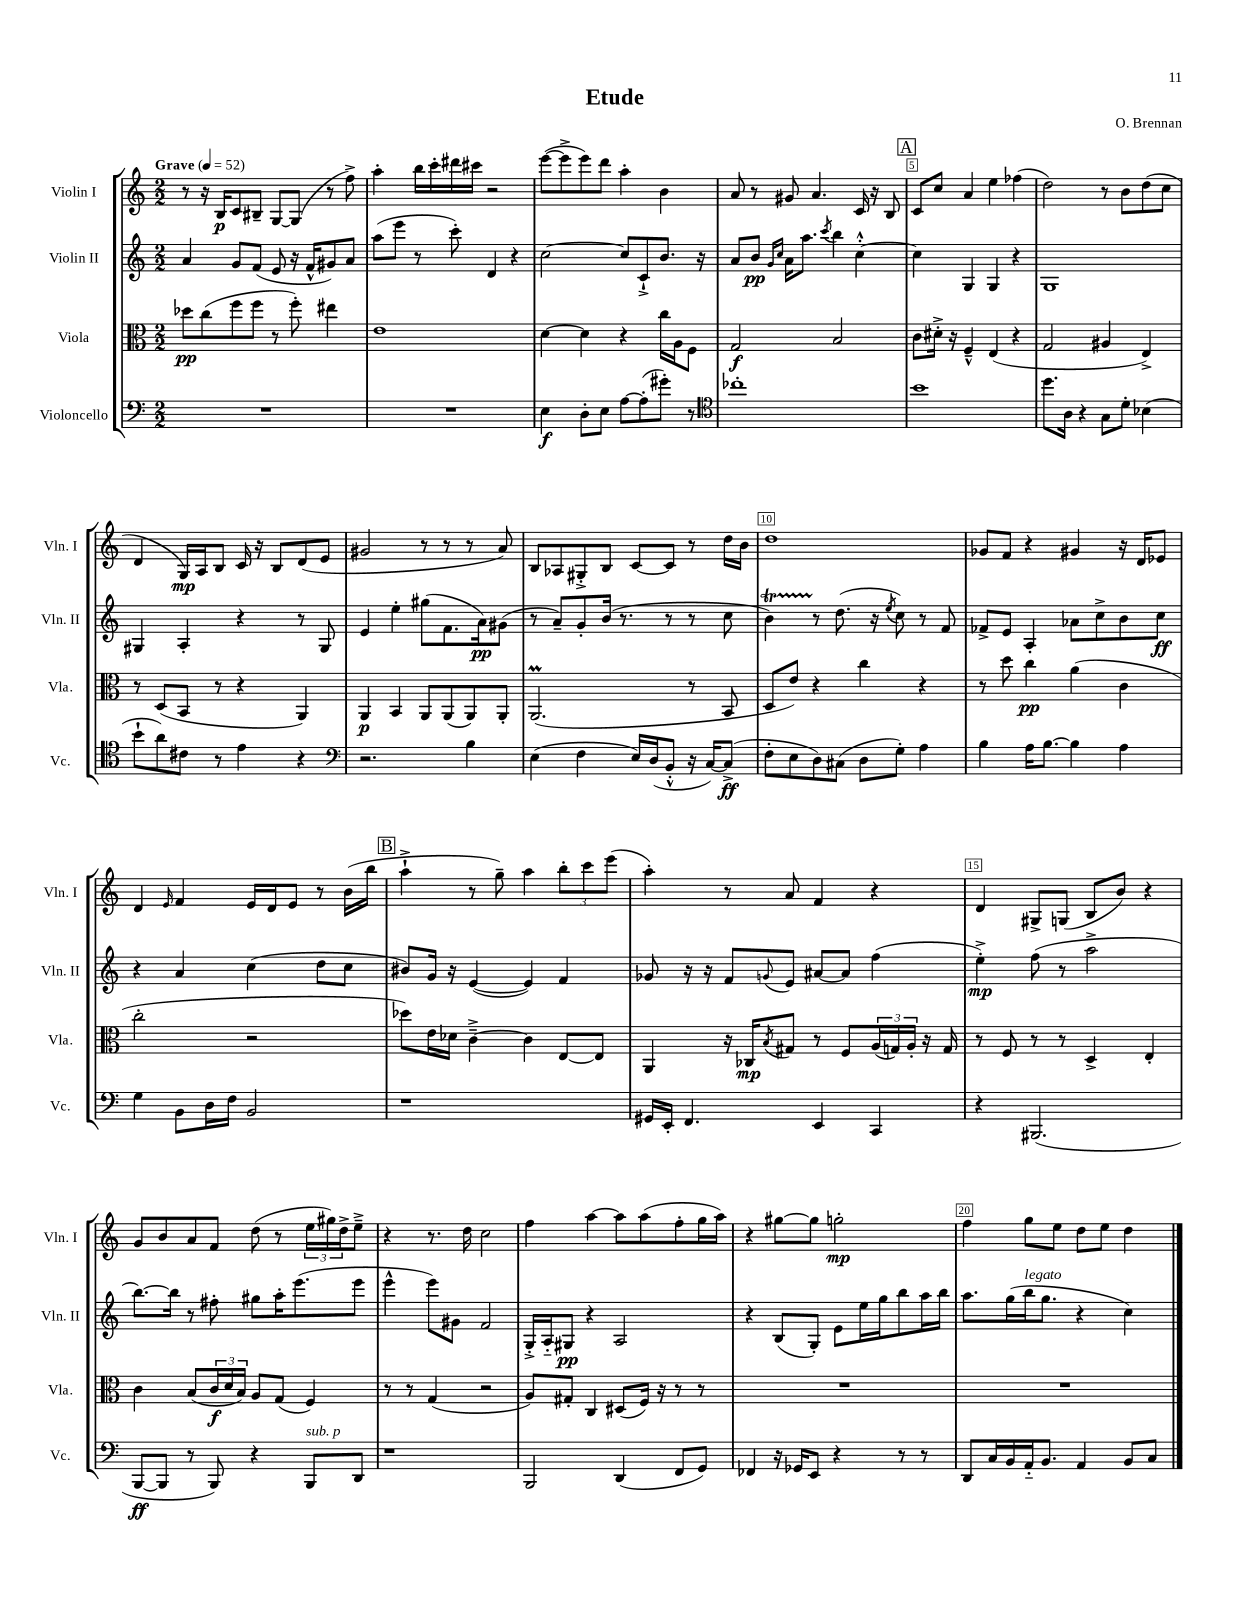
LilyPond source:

\header { title = "Etude" composer = "O. Brennan" }
<<
\new StaffGroup <<
\new Staff = "s0" \with { instrumentName = "Violin I" shortInstrumentName = "Vln. I" } {
    \clef treble \key c \major \numericTimeSignature \time 2/2 \tempo "Grave" 4 = 52
    r8 r16 b16\p c'8 bis8-- g8~ g8( r8 f''8->) |
    a''4-. b''16 c'''16-. dis'''16 cis'''16 r2 |
    e'''8~( e'''8-> e'''8) d'''8 a''4-. b'4 |
    a'8 r8 gis'8 a'4. c'16 r16 b8 |
    \mark \markup { \box "A" } c'8 c''8 a'4 e''4 fes''4( |
    d''2) r8 b'8 d''8( c''8 |
    d'4 g16\mp) a16 b8 c'16 r16 b8 d'8( e'8 |
    gis'2 r8 r8 r8 a'8) |
    b8 aes8 gis8-.-> b8 c'8~ c'8 r8 d''16 b'16 |
    d''1 |
    ges'8 f'8 r4 gis'4 r16 d'16 ees'8 |
    d'4 \grace { e'16 } f'4 e'16 d'16 e'8 r8 b'16( b''16 |
    \mark \markup { \box "B" } a''4-!-> r8 g''8--) a''4 \tuplet 3/2 { b''8-. c'''8 e'''8( } |
    a''4-.) r8 a'8 f'4 r4 |
    d'4 gis8-> g8( b8 b'8) r4 |
    g'8 b'8 a'8 f'8 d''8( r8 \tuplet 3/2 { e''16 gis''16) d''16-> } e''8---> |
    r4 r8. d''16 c''2 |
    f''4 a''4~ a''8 a''8( f''8-. g''16 a''16) |
    r4 gis''8~ gis''8 g''2-.\mp |
    f''4 g''8 e''8 d''8 e''8 d''4 \bar "|." |
}
\new Staff = "s1" \with { instrumentName = "Violin II" shortInstrumentName = "Vln. II" } {
    \clef treble \key c \major \numericTimeSignature \time 2/2
    a'4 g'8 f'8( e'8 r16 f'16-^ gis'8) a'8 |
    a''8( e'''8 r8 c'''8-.) d'4 r4 |
    c''2~ c''8 c'8-!-> b'8. r16 |
    a'8 b'8\pp \grace { g'16 c''16 } a'16 a''8. \acciaccatura { c'''8 } b''4 c''4~-.-^ |
    \mark \markup { \box "A" } c''4 g4 g4 r4 |
    g1 |
    gis4 a4-. r4 r8 gis8 |
    e'4 e''4-. gis''8( f'8. a'16\pp) gis'8( |
    r8 a'8--) g'8-. b'16( r8. r8 r8 c''8 |
    b'4\startTrillSpan) r8\stopTrillSpan d''8.( r16 \acciaccatura { e''8 } c''8) r8 f'8 |
    fes'8-> e'8 a4-. aes'8 c''8-> b'8 c''8\ff |
    r4 a'4 c''4( d''8 c''8 |
    \mark \markup { \box "B" } bis'8) g'16 r16 e'4~( e'4) f'4 |
    ges'8 r16 r16 f'8 \appoggiatura { g'8 } e'8 ais'8~ ais'8 f''4( |
    e''4-.->\mp) f''8( r8 a''2-> |
    b''8.~) b''16 r8 fis''8-. gis''8 a''16-. e'''8.( e'''8 |
    e'''4-^ e'''8) gis'8 f'2 |
    g16-.-> a16-_ gis8\pp r4 a2 |
    r4 b8( g8-.) e'8 e''16 g''16 b''8 a''16 b''16 |
    a''8. g''16( b''16^\markup { \italic "legato" } g''8. r4 c''4) \bar "|." |
}
\new Staff = "s2" \with { instrumentName = "Viola" shortInstrumentName = "Vla." } {
    \clef alto \key c \major \numericTimeSignature \time 2/2
    des''8\pp c''8( f''8 f''8 r8 f''8-.) eis''4 |
    e'1 |
    d'4~ d'4 r4 c''16 a16 f8 |
    g2\f b2 |
    \mark \markup { \box "A" } c'8 dis'16-.-> r16 f4---^ e4( r4 |
    g2 ais4 e4->) |
    r8 d8( b,8 r8 r4 a,4) |
    a,4\p b,4 a,8 a,8( a,8) a,8-. |
    a,2.\prall( r8 b,8 |
    d8 e'8) r4 c''4 r4 |
    r8 d''8 c''4\pp a'4( c'4 |
    c''2-. r2 |
    \mark \markup { \box "B" } des''8) e'16 des'16 c'4~---> c'4 e8~ e8 |
    a,4 r16 ces16\mp \acciaccatura { b8 } gis8 r8 f8 \tuplet 3/2 { a16( g16) a16-. } r16 g16 |
    r8 f8 r8 r8 d4-> e4-. |
    c'4 b8( \tuplet 3/2 { c'16\f d'16 b16) } a8 g8( f4) |
    r8 r8 g4( r2 |
    a8) gis8-. c4 dis8( f16) r16 r8 r8 |
    R1 |
    R1 \bar "|." |
}
\new Staff = "s3" \with { instrumentName = "Violoncello" shortInstrumentName = "Vc." } {
    \clef bass \key c \major \numericTimeSignature \time 2/2
    R1 |
    R1 |
    e4\f d8-. e8 a8~ a8-.( gis'8-.) r8 |
    \clef tenor ces''1-. |
    \mark \markup { \box "A" } b'1 |
    d''8. a16 r4 g8 d'8-. bes4( |
    b'8-! a'8) cis'8 r8 e'4 r4 |
    \clef bass r2. b4 |
    e4( f4 e16) d16( b,8-.-^ r16 c16~) c8->\ff( |
    f8-. e8 d8) cis8( d8 g8-.) a4 |
    b4 a16 b8.~ b4 a4 |
    g4 b,8 d16 f16 b,2 |
    \mark \markup { \box "B" } r1 |
    gis,16 e,16-. f,4. e,4 c,4 |
    r4 bis,,2.( |
    b,,8~\ff b,,8 r8 b,,8) r4 b,,8^\markup { \italic "sub. p" } d,8 |
    r1 |
    b,,2 d,4( f,8 g,8) |
    fes,4 r16 ges,16 e,8 r4 r8 r8 |
    d,8 c16 b,16 a,16-_ b,8. a,4 b,8 c8 \bar "|." |
}
>>
>>
\layout { \context { \Score \override BarNumber.break-visibility = ##(#f #t #t) barNumberVisibility = #(every-nth-bar-number-visible 5) \override BarNumber.stencil = #(make-stencil-boxer 0.1 0.3 ly:text-interface::print) } }
